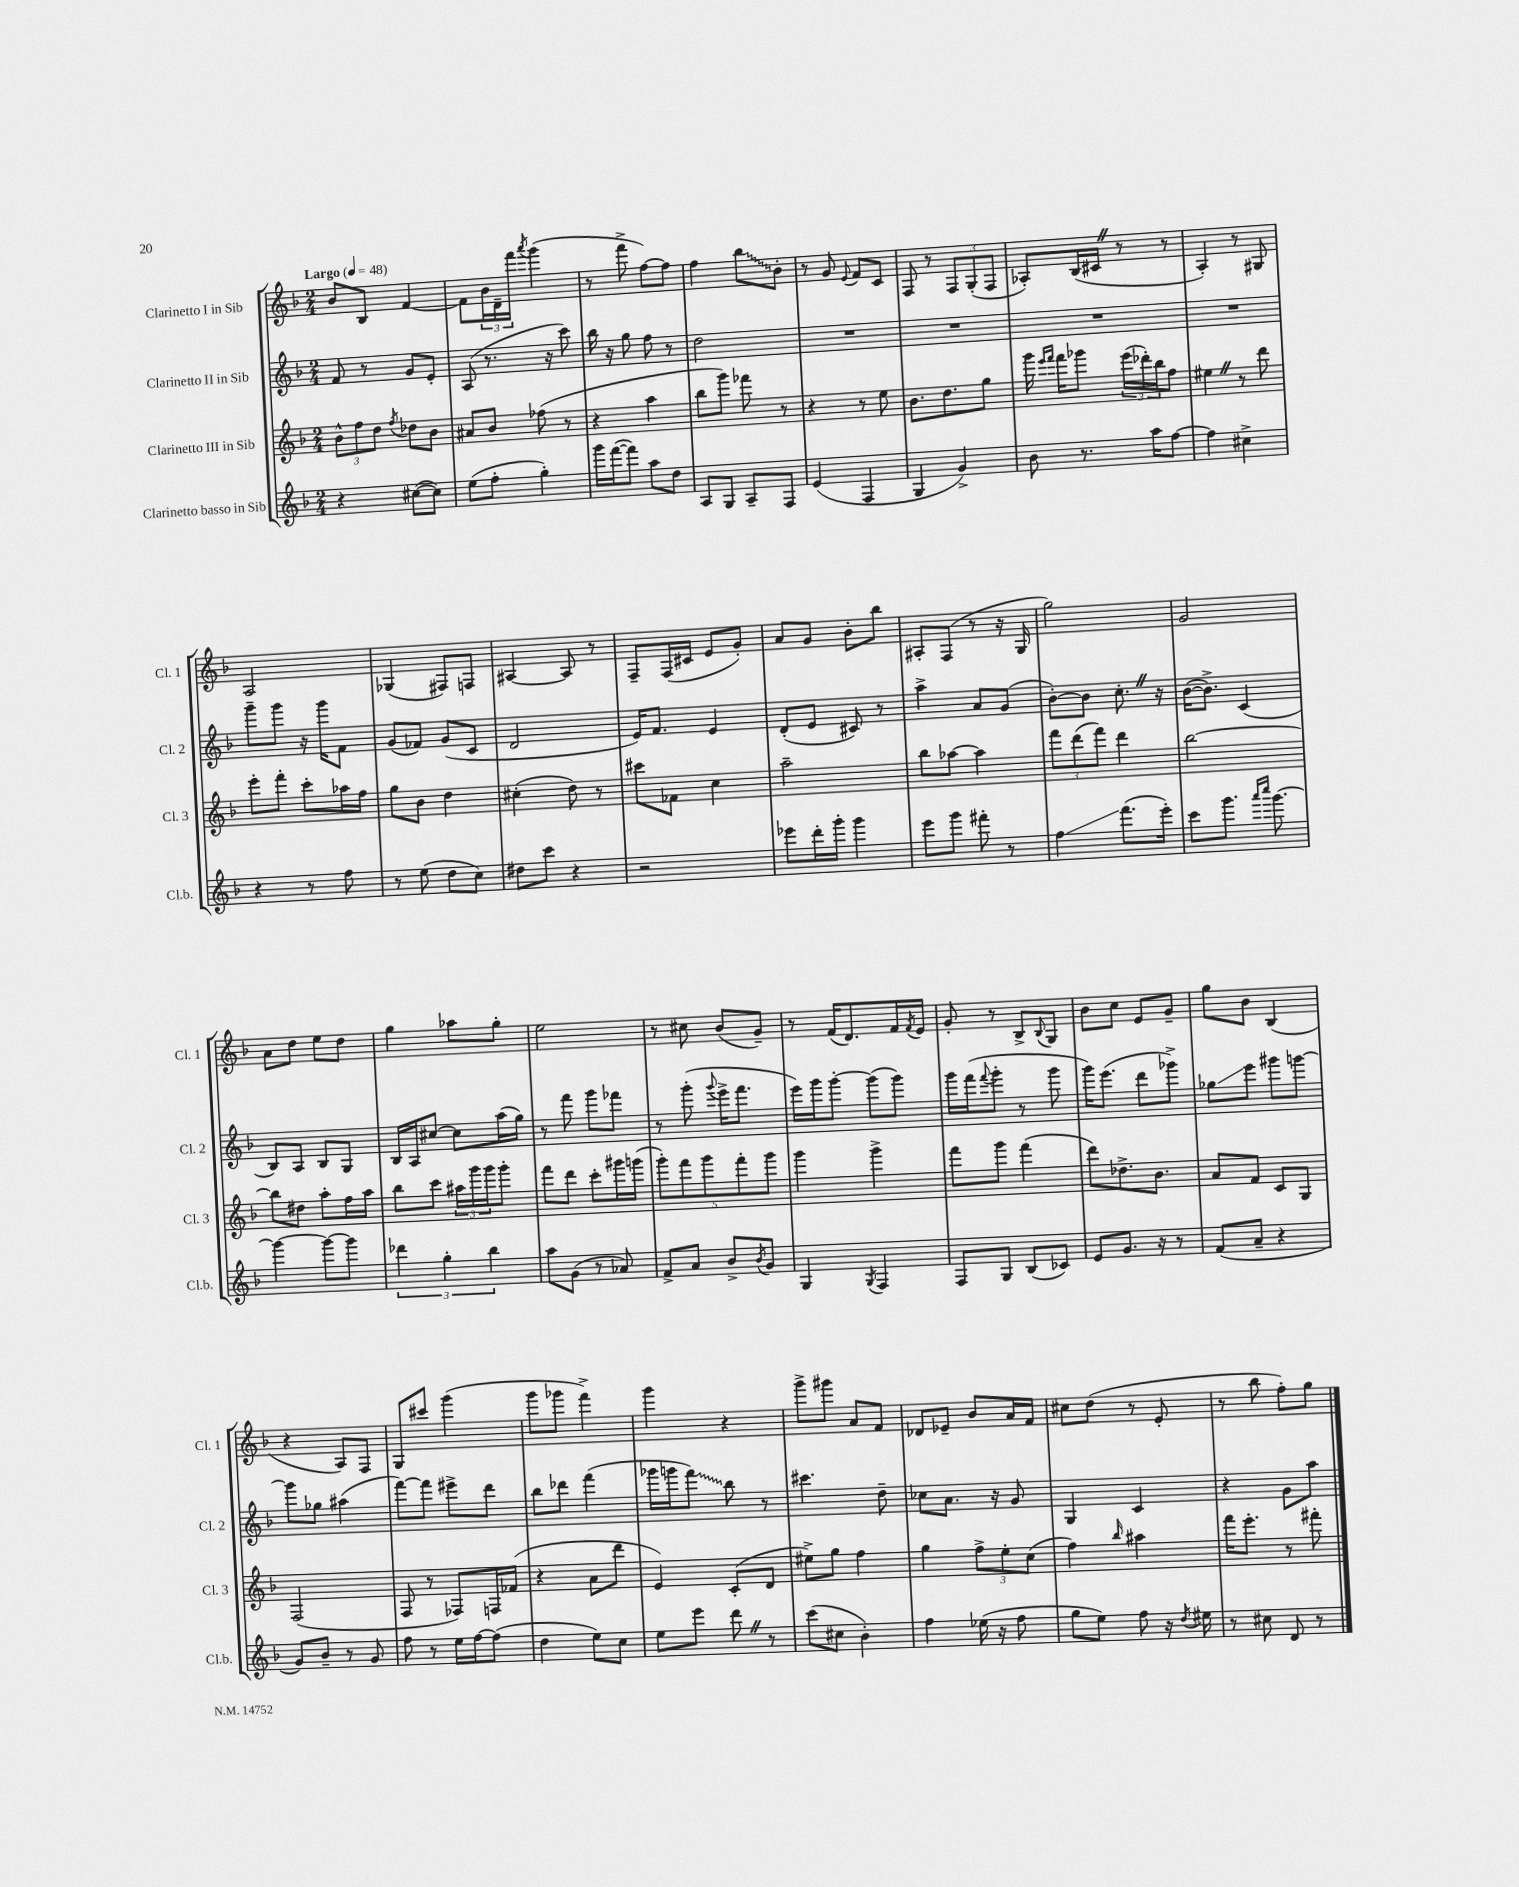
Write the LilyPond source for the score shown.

<<
\new StaffGroup <<
\new Staff = "s0" \with { instrumentName = "Clarinetto I in Sib" shortInstrumentName = "Cl. 1" } {
    \clef treble \key f \major \numericTimeSignature \time 2/4 \tempo "Largo" 4 = 48
    bes'8 bes8 f'4~ |
    f'8 \tuplet 3/2 { bes'16 d'16-- f'''16 } \acciaccatura { a'''8 } g'''4( |
    r8 f'''8-> f''8~) f''8 |
    f''4 \once \override Glissando.style = #'zigzag bes''8\glissando bes'8-. |
    r8 g'8 \appoggiatura { e'8 } f'8 c'8 |
    f8 r8 \tuplet 3/2 { f8 g8-.( f8 } |
    aes8-.) bes16( cis'16 \once \override BreathingSign.text = \markup { \musicglyph "scripts.caesura.straight" } \breathe r8 r8 |
    a4-.) r8 gis8 |
    a2 |
    ges4( fis8) f8 |
    ais4~ ais8 r8 |
    f8-- f16( cis'16 e'8 g'8-.) |
    a'8 g'8 bes'8-. bes''8 |
    ais8-. f8( r8 r16 g16 |
    g''2) |
    g'2 |
    a'8 d''8 e''8 d''8 |
    g''4 aes''8 g''8-. |
    e''2 |
    r8 cis''8 bes'8( g'8--) |
    r8 f'16( d'8.) f'16 \acciaccatura { f'8 } e'16 |
    g'8-. r8 bes8-> \appoggiatura { bes8 } g8 |
    bes'8 c''8 e'8 g'8-- |
    g''8 bes'8 bes4( |
    r4 a8) f8 |
    g8 cis'''8 g'''4( |
    g'''8 ges'''8 f'''4->) |
    g'''4 r4 |
    g'''8-> gis'''8 a'8 f'8 |
    des'8 ees'8-- bes'8 a'16 f'16 |
    cis''8 d''8( r8 e'8-. |
    r8 bes''8 f''8-.) g''8 \bar "|." |
}
\new Staff = "s1" \with { instrumentName = "Clarinetto II in Sib" shortInstrumentName = "Cl. 2" } {
    \clef treble \key f \major \numericTimeSignature \time 2/4
    f'8 r8 g'8 e'8-. |
    a8( r8. r16 c'''8) |
    bes''16 r16 g''8 f''8 r8 |
    d''2 |
    R2 |
    R2 |
    R2 |
    R2 |
    g'''8-- g'''8 r16 g'''16 f'8 |
    g'8( fes'8) g'8( c'8 |
    d'2 |
    e'16) f'8. e'4 |
    d'8-.( e'8 cis'8) r8 |
    a''4-> a'8 g'8( |
    bes'8~-.) bes'8 c''8.-. \once \override BreathingSign.text = \markup { \musicglyph "scripts.caesura.straight" } \breathe r16 |
    bes'16~( bes'8.->) c'4( |
    bes8) a8 bes8 g8 |
    bes16 a16 cis''8~ cis''8 a''16( g''16) |
    r8 f'''8 g'''8 fes'''8 |
    r8 g'''8-.( \appoggiatura { g'''8 } e'''16-> f'''8. |
    e'''16) g'''16 g'''8~-. g'''8( g'''8) |
    g'''16 f'''16( \appoggiatura { f'''8 } g'''8-. r8 g'''8 |
    g'''16) e'''8.( d'''8 ges'''8->) |
    ges''8\glissando e'''8 gis'''8 g'''8~ |
    g'''8 ges''8 ais''4( |
    f'''8~) f'''8 eis'''8-> d'''8 |
    bes''8 des'''8 f'''4( |
    ges'''16 g'''16 \once \override Glissando.style = #'zigzag f'''8\glissando) bes''8 r8 |
    cis'''4. d''8-- |
    ces''8 a'8. r16 g'8 |
    g4 c'4 |
    r4 g'8 a''8 \bar "|." |
}
\new Staff = "s2" \with { instrumentName = "Clarinetto III in Sib" shortInstrumentName = "Cl. 3" } {
    \clef treble \key f \major \numericTimeSignature \time 2/4
    \tuplet 3/2 { bes'8-^ f''8 d''8 } \acciaccatura { f''8 } des''8 bes'8 |
    ais'8 bes'8 fes''8( r8 |
    r4 a''4 |
    bes''8 g'''8) fes'''8 r8 |
    r4 r8 e''8 |
    bes'8. d''8. g''8 |
    g'''16 \grace { e'''16 f'''16 } f'''16 ges'''8 \tuplet 3/2 { e'''16( des'''16-.) bes''16 } f''8 |
    eis''4 \once \override BreathingSign.text = \markup { \musicglyph "scripts.caesura.straight" } \breathe r8 d'''8 |
    e'''8-. f'''8-. c'''8-. aes''16 f''16 |
    g''8 bes'8 d''4 |
    cis''4-.( d''8) r8 |
    cis'''8 fes'8 c''4 |
    a''2-- |
    bes''8 aes''8~ aes''4 |
    \tuplet 3/2 { f'''8 d'''8( f'''8) } d'''4 |
    bes''2~ |
    bes''8 dis''8 a''8-. f''16 a''16 |
    bes''8 c'''8 \tuplet 3/2 { ais''16 g'''16 g'''16 } g'''8-. |
    f'''8 d'''8 c'''8-. gis'''16 g'''16( |
    \tuplet 5/4 { g'''8-.) f'''8 g'''8 f'''8-. g'''8 } |
    g'''4 g'''4-> |
    f'''8 g'''8 f'''4( |
    d'''8) des''8.-> bes'8. |
    a'8 f'8 c'8 g8 |
    f2( |
    f8 r8 fes8) f16 fes'16( |
    r4 a'8 d'''8 |
    e'4) c'8-.( d'8 |
    eis''8->) g''8 f''4 |
    g''4 \tuplet 3/2 { f''8-> e''8-. c''8( } |
    f''4) \grace { bes''16 } ais''4 |
    f'''16 e'''8.-. r8 fis'''8-. \bar "|." |
}
\new Staff = "s3" \with { instrumentName = "Clarinetto basso in Sib" shortInstrumentName = "Cl.b." } {
    \clef treble \key f \major \numericTimeSignature \time 2/4
    r4 cis''8~( cis''8) |
    e''8( f''8-. g''4-.) |
    g'''16 f'''16~( f'''8) a''8 d''8 |
    a8 g8 a8-- f8 |
    e'4( f4 |
    g4 g'4->) |
    bes'8 r8. a''16 f''8~ |
    f''4 cis''4-> |
    r4 r8 f''8 |
    r8 e''8( d''8 c''8) |
    dis''8 c'''8 r4 |
    r2 |
    ees'''8 d'''16-. g'''16-. g'''4 |
    e'''8 g'''8 fis'''8-. r8 |
    f''4\glissando f'''8.( e'''16-.) |
    c'''8 g'''8. \grace { a'''16 c''''16 } g'''8.~ |
    g'''4~ g'''8~ g'''8 |
    \tuplet 3/2 { des'''4 g''4-. bes''4 } |
    a''8 g'8( r8 aes'8) |
    f'8-> a'8 bes'8-> \acciaccatura { bes'8 } g'8 |
    g4 \acciaccatura { g8 } f4 |
    f8 g8 bes8( ces'8) |
    e'8 g'8. r16 r8 |
    f'8( a'8-- r4 |
    g'8) bes'8-- r8 g'8 |
    f''8 r8 e''16 f''16~ f''8( |
    d''4 e''8) c''8 |
    e''8 e'''8 d'''8 \once \override BreathingSign.text = \markup { \musicglyph "scripts.caesura.straight" } \breathe r8 |
    c'''8( cis''8 bes'4-.) |
    f''4 ees''16( r16 f''8 |
    g''8 e''8) f''8 r16 \acciaccatura { d''8 } eis''16 |
    r8 cis''8 d'8 r8 \bar "|." |
}
>>
>>
\layout { \context { \Score \remove "Bar_number_engraver" } }
